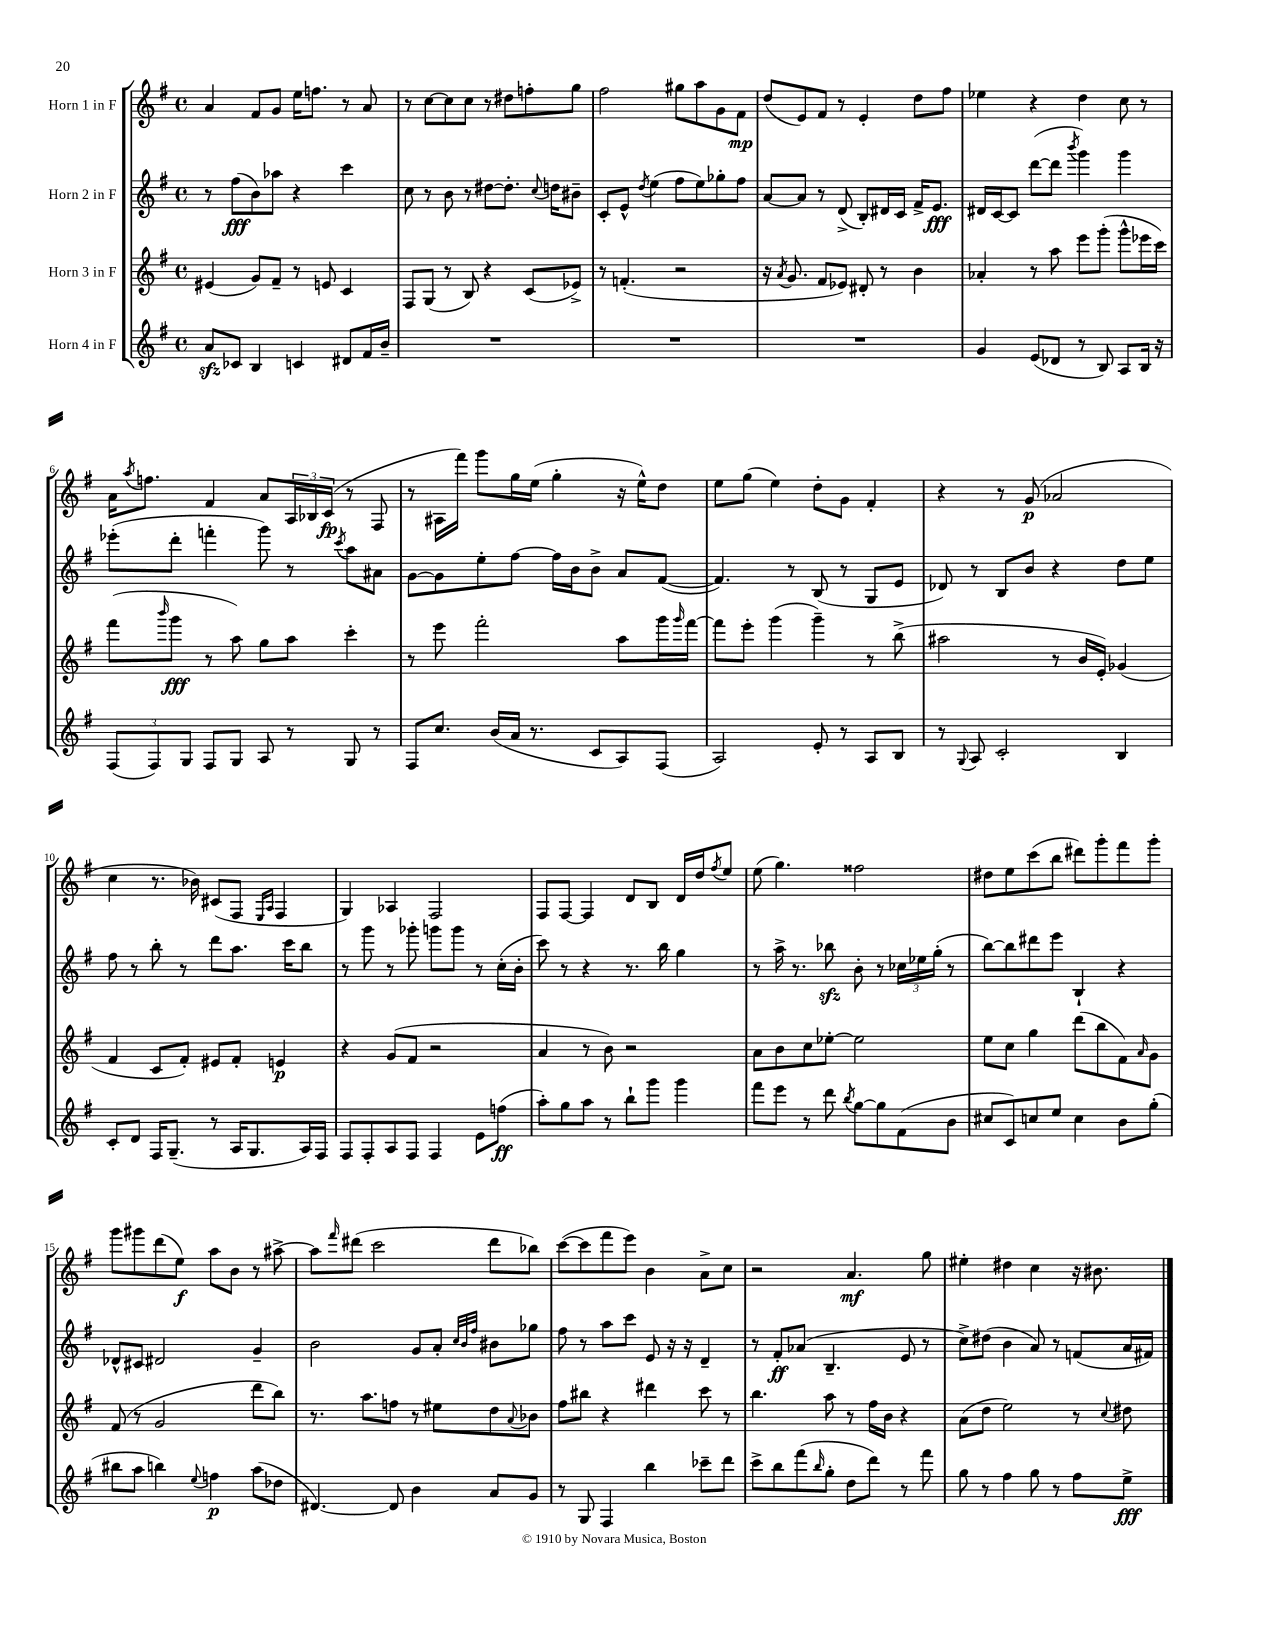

**kern	**kern	**kern	**kern
*staff4	*staff3	*staff2	*staff1
*clefG2	*clefG2	*clefG2	*clefG2
*k[f#]	*k[f#]	*k[f#]	*k[f#]
*M4/4	*M4/4	*M4/4	*M4/4
*met(c)	*met(c)	*met(c)	*met(c)
8a	(4e#	8r	4a
8c-	.	(8ff#	.
4B	8g)	8b)	8f#
.	8f#~	8aa-	8g
4c	8r	4r	16ee
.	.	.	8.ff
.	8e	.	.
8d#	4c	4ccc	8r
16f#	.	.	8a
16b~	.	.	.
=	=	=	=
1r	8F#	8cc	8r
.	(8G	8r	[8cc
.	8r	8b	8cc]
.	8B)	8r	8cc
.	4r	[8dd#	8r
.	.	8.dd#']	8dd#
.	(8c	.	8ff'
.	.	8qqcc	.
.	.	16dd	.
.	8e-^)	8b#~	8gg
=	=	=	=
1r	8r	8c'	2ff#
.	(4.f'	8e^^	.
.	.	8qdd	.
.	.	(4ee	.
.	2r	8ff#	8gg#
.	.	8ee)	8aa
.	.	8gg-'	8g
.	.	8ff#	8f#
=	=	=	=
1r	16r	[8a	(8dd
.	8qa	.	.
.	8.g	.	.
.	.	8a]	8e)
.	8f#	8r	8f#
.	8e-)	(8d^	8r
.	8d#'	8B')	4e'
.	8r	16d#	.
.	.	16c	.
.	4b	16f#^	8dd
.	.	8.e	.
.	.	.	8ff#
=	=	=	=
4g	4a-'	16d#	4ee-
.	.	[16c	.
.	.	8c]	.
(8e	8r	([8ddd	4r
8d-	8aa	8ddd]	.
.	.	8qbbb	.
8r	8eee	4ggg)	4dd
8B)	(8ggg'	.	.
8A	8ggg^^	4ggg	8cc
16B	16eee-	.	8r
16r	16ccc)	.	.
=	=	=	=
(12F#	(8fff#	(8eee-'	16a
.	.	.	8qaa
.	.	.	8.ff
12F#)	.	.	.
.	16qqbbb	.	.
.	8ggg	8ddd'	.
12G	.	.	.
8F#	8r	4fff'	4f#
8G	8aa)	.	.
8A	8gg	8ggg)	8a
8r	8aa	8r	24A
.	.	.	24B-
.	.	.	(24c
.	.	8qccc	.
8G	4ccc'	8aa	8r
8r	.	8a#	8F#
=	=	=	=
8F#	8r	[8g	8r
8.cc	8eee	8g]	16A#
.	.	.	16fff#)
.	2fff#'	8ee'	8ggg
(16b	.	.	.
16a	.	[8ff#	16gg
8.r	.	.	(16ee
.	.	16ff#]	4gg'
.	.	16b	.
8c	.	8b^	.
8A)	8aa	8a	16r
.	.	.	16ee^^)
(8F#	16ggg	([8f#	8dd
.	16qqggg	.	.
.	[16fff#	.	.
=	=	=	=
2A)	8fff#]	4.f#])	8ee
.	8eee'	.	(8gg
.	(4ggg	.	4ee)
.	.	8r	.
8e'	4ggg~)	(8B	8dd'
8r	.	8r	8g
8A	8r	8G	4f#'
8B	(8bb^	8e	.
=	=	=	=
8r	2aa#	8d-)	4r
8qqG	.	.	.
8A	.	8r	.
2c'	.	8B	8r
.	.	8b	(8g
.	8r	4r	2a-
.	16b	.	.
.	16e')	.	.
4B	(4g-	8dd	.
.	.	8ee	.
=	=	=	=
8c'	4f#	8ff#	4cc
8d	.	8r	.
16F#	8c	8bb'	8.r
(8.G~	.	.	.
.	8f#')	8r	.
.	.	.	16b-)
8r	8e#	8ddd	(8c#
16A	8f#'	8.aa	8F#
8.G	.	.	.
.	.	.	16qqE
.	.	.	16qqA
.	4e	.	4F#
.	.	16ccc	.
16A)	.	8bb	.
16F#	.	.	.
=	=	=	=
8F#	4r	8r	4G)
8F#'	.	8ggg	.
8A	(8g	8r	4A-
8F#	8f#	8ggg-'	.
4F#	2r	8ggg	2F#
.	.	8ggg	.
8e	.	8r	.
(8ff	.	(16cc'	.
.	.	16b'	.
=	=	=	=
8aa')	4a	8ccc)	8F#
8gg	.	8r	[8F#
8aa	8r	4r	4F#]
8r	8b)	.	.
8bb`	2r	8.r	8d
8ggg	.	.	8B
.	.	16bb	.
4ggg	.	4gg	16d
.	.	.	16dd
.	.	.	8qff#
.	.	.	8ee
=	=	=	=
8fff#	8a	8r	(8ee
8eee	8b	16aa^	4.gg)
.	.	8.r	.
8r	8cc	.	.
8ddd	[8ee-'	8bb-	.
8qbb	.	.	.
[8gg	2ee-]	8b'	2ff##
8gg]	.	8r	.
(8f#	.	24cc-	.
.	.	24ee-	.
.	.	(24gg'	.
8b	.	8r	.
=	=	=	=
8cc#	8ee	[8bb)	8dd#
8c)	8cc	8bb]	8ee
8cc	4gg	8ddd#	(8ccc
8ee	.	8eee	8bb
4cc	(8ddd	4B`	8ddd#)
.	8bb	.	8ggg'
8b	8f#)	4r	8fff#
.	16qqa	.	.
(8gg'	8g	.	8ggg'
=	=	=	=
8bb#	(8f#	8d-^^	8ggg
8aa	8r	8c#	8ggg#
4bb)	2g	2d#	(8ddd
.	.	.	8ee)
8qqee	.	.	.
4ff	.	.	8aa
.	.	.	8b
(8aa	8ddd	4g~	8r
8dd-	8bb)	.	[8aa#^
=	=	=	=
[4.d#)	8.r	2b	8aa#]
.	.	.	16qqfff#
.	.	.	(8ddd#
.	8.aa	.	.
.	.	.	2ccc
8d#]	8ff	.	.
4b	8r	8g	.
.	8ee#	8a'	.
.	.	32qqcc	.
.	.	32qqb	.
.	.	32qqff#	.
8a	8dd	8b#	8ddd#
.	8qqa	.	.
8g	8b-	8gg-	8bb-)
=	=	=	=
8r	8ff#	8ff#	([8ccc
8G	8bb#	8r	8ccc]
4F#	4r	8aa	8fff#
.	.	8ccc	8eee)
4bb	4ddd#	8e	4b
.	.	16r	.
.	.	16r	.
8ccc-~	8ccc	4d~	8a^
8ddd	8r	.	8cc
=	=	=	=
8ccc^	4.bb	8r	2r
8bb	.	8f#'	.
(8fff#	.	(8a-	.
16qqbb	.	.	.
8gg'	8aa	4.B~	.
8dd	8r	.	4.a
8ddd)	16ff#	.	.
.	16b	.	.
8r	4r	8e	.
8fff#	.	8r	8gg
=	=	=	=
8gg	(8a	8cc^)	4ee#'
8r	8dd	(8dd#	.
4ff#	2ee)	4b	4dd#
8gg	.	8a)	4cc
8r	.	8r	.
8ff#	8r	(8f	16r
.	.	.	8.b#
.	8qqcc	.	.
8ee^	8dd#	16a	.
.	.	16f#)	.
==	==	==	==
*-	*-	*-	*-
